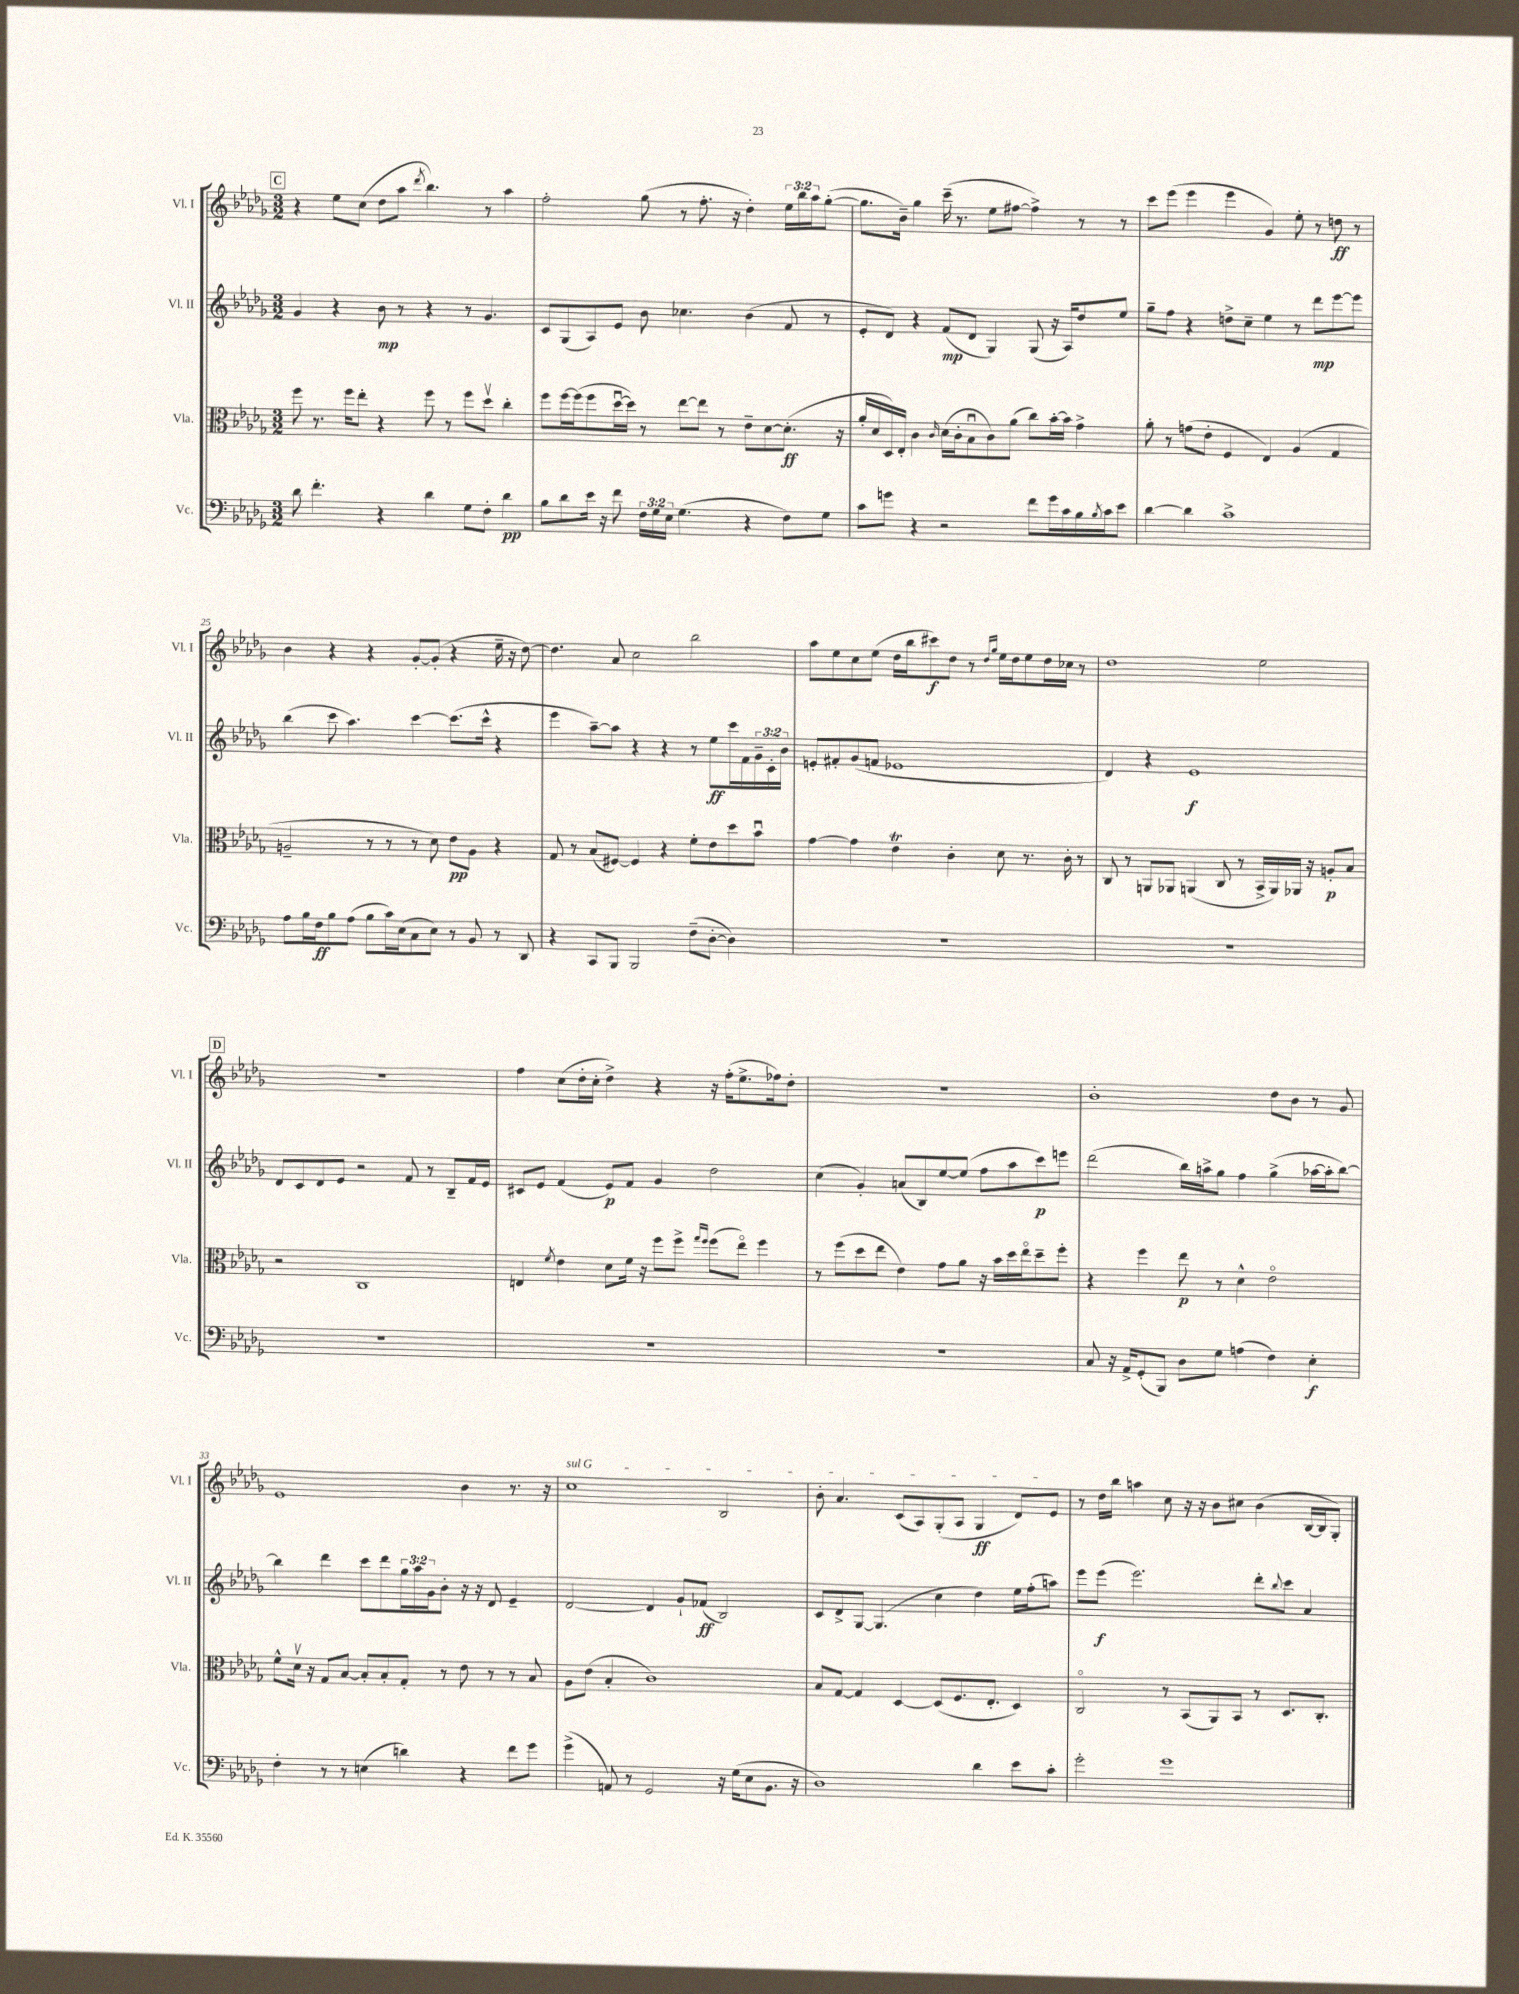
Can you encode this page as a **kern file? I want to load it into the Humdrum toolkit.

**kern	**kern	**kern	**kern
*staff4	*staff3	*staff2	*staff1
*clefF4	*clefC3	*clefG2	*clefG2
*k[b-e-a-d-g-]	*k[b-e-a-d-g-]	*k[b-e-a-d-g-]	*k[b-e-a-d-g-]
*M3/2	*M3/2	*M3/2	*M3/2
8d-	8ff	4g-	4r
4.f'	8.r	.	.
.	.	4r	8ee-
.	16ff	.	.
.	8ee-'	.	(8cc
4r	4r	8b-	8dd-
.	.	8r	8aa-
.	.	.	8qddd-
4d-	8ff	4r	4.bb-)
.	8r	.	.
8G-	8ff	8r	.
8F'	8dd-v	4.g-	8r
4d-	4cc'	.	4aa-
=	=	=	=
8B-	8ff	8c	2ff'
8d-	[16ff	(8G-	.
.	(16ff]	.	.
16e-	8ff	8A-)	.
16r	.	.	.
8f	[16dd-u	8e-	.
.	16dd-])	.	.
24F	8r	8b-	(8gg-
24G-	.	.	.
24E-	.	.	.
(4.G-	[8ee-	4.cc-	8r
.	8ee-]	.	8.ff'
.	8r	.	.
.	.	.	16r
4r	8e-~	(4b-	4dd-')
.	[8d-	.	.
8F)	(8.d-']	8f	24ee-
.	.	.	24bb-
.	.	.	24aa-
8G-	.	8r	([8gg-'
.	16r	.	.
=	=	=	=
8c	16a-'	8e-'	8.gg-]
.	16d-	.	.
8g	16D-)	8d-)	.
.	16E-'	.	16b-~)
4r	4c	4r	4gg-
.	16qqc	.	.
2r	(16d-	(8f	(16ccc~
.	16c'	.	8.r
.	8B-u	8d-	.
.	8c)	4G-)	8ee-
.	(8a-	.	[8ff#
8f	8cc)	(8G-	4ff#^])
16g	[16b-'	16r	.
16c	16b-]	16A-)	.
16B-	4g-^	8dd-	8r
8qB-	.	.	.
16c	.	.	.
8e-	.	8ee-	8r
=	=	=	=
[4d-	8a-'	8gg-~	8ccc
.	8r	8ff	(8eee-
4d-]	(8g	4r	4eee-
.	8e-'	.	.
1c^	4F	8dd^	4eee-
.	.	8cc~	.
.	4E-)	4ee-	4g-)
.	(4A-	8r	8ee-'
.	.	8ddd-	8r
.	4G-	[8eee-	8dd
.	.	8eee-]	8r
=	=	=	=
8A-	2A~	(4bb-	4b-
16B-	.	.	.
16F	.	.	.
8B-	.	8ccc	4r
(8A-	.	4.aa-)	.
8B-	8r	.	4r
16c)	8r	.	.
(16E-	.	.	.
8C	8r	[4ccc	[8g-'
8E-)	8d-)	.	(8g-']
8r	8e-	(8.ccc]	4r
8BB-	8A	.	.
.	.	16ccc^^	.
8r	4r	4r	16ee-~
.	.	.	16r
8DD-	.	.	[8dd-)
=	=	=	=
4r	8G-	4eee-	4.dd-]
.	8r	.	.
8CC	(8B-	[8aa-~)	.
8BBB-	[8F#)	8aa-]	8a-
2BBB-	4F#]	4r	2cc
.	4r	4r	.
(8F~	8f'	8r	2bb-
[8D-'	8e-	8ee-	.
4D-])	8dd-	16ccc	.
.	.	16f	.
.	8b-u	24g-~	.
.	.	24c'	.
.	.	24b-	.
=	=	=	=
1.r	[4g-	8e'	8aa-
.	.	8f#'	8ee-
.	4g-]	(8g-	8cc
.	.	8f	(8ee-
.	4e-	1e-	16dd-
.	.	.	16bb-
.	.	.	8ccc#)
.	4c'	.	8dd-
.	.	.	8r
.	.	.	16qqdd-
.	.	.	16qqgg-
.	8d-	.	16ee-
.	.	.	16dd-
.	8.r	.	8ee-
.	.	.	16dd-
.	16c'	.	16cc-
.	8r	.	8r
=	=	=	=
1.r	8C	4d-)	1dd-
.	8r	.	.
.	8AA	4r	.
.	8AA-	.	.
.	(4AA	1e-	.
.	8C	.	.
.	8r	.	.
.	16BB-^	.	2ee-
.	16AA)	.	.
.	16AA-	.	.
.	16r	.	.
.	8A'	.	.
.	8B-	.	.
=	=	=	=
1.r	2r	8d-	1.r
.	.	8c	.
.	.	8d-	.
.	.	8e-	.
.	1C	2r	.
.	.	8f	.
.	.	8r	.
.	.	8B-~	.
.	.	16f	.
.	.	16e-	.
=	=	=	=
1.r	4E	8c#	4ff
.	.	8e-	.
.	8qf	.	.
.	4e-	(4f	(8cc
.	.	.	16dd-'
.	.	.	16cc'
.	8d-	8e-)	4dd-^)
.	16f	8f	.
.	16r	.	.
.	8ff	4g-	4r
.	8ff^	.	.
.	16qqgg-	.	.
.	16qqff	.	.
.	(8ff	2dd-	16r
.	.	.	(16ff'
.	8ee-o)	.	8.ee-^
.	4ff	.	.
.	.	.	16ff-)
.	.	.	8dd-'
=	=	=	=
1.r	8r	(4cc	1.r
.	(8ff	.	.
.	8dd-	4g-')	.
.	8ee-	.	.
.	4e-)	(8a	.
.	.	8B-)	.
.	8g-	[8ee-	.
.	8a-	(8ee-]	.
.	16r	8ff	.
.	16b-	.	.
.	16dd-	8aa-	.
.	16ee-o	.	.
.	8dd-~	8ccc)	.
.	8ff'	8eee	.
=	=	=	=
8C	4r	(2ddd-	1b-'
16r	.	.	.
16AA-^	.	.	.
(8GG-'	4ff	.	.
8BBB-)	.	.	.
8D-	8ee-	16bb-)	.
.	.	16aa^	.
8G-	8r	8gg-	.
(4A	4d-^^	4ff	.
4F)	2e-o	(4gg-^	8dd-
.	.	.	8b-
4E-'	.	[16aa-	8r
.	.	16aa-']	.
.	.	[8bb-)	8g-
=	=	=	=
4F'	8f^^	4bb-]	1e-
.	16d-v	.	.
.	16r	.	.
8r	8G-	4ddd-	.
8r	[8B-	.	.
(4E	8B-']	8ccc	.
.	8B-'	8ddd-	.
4d)	8G-'	24gg-	.
.	.	24aa-	.
.	.	24g-	.
.	8r	8b-'	.
4r	8e-	16r	4b-
.	.	16r	.
.	8r	8d-	.
8f	8r	4e-~	8.r
8g-	8B-	.	.
.	.	.	16r
=	=	=	=
(4g-^	8A-	[2d-	1cc
.	(8e-	.	.
8AA)	4B-'	.	.
8r	.	.	.
2GG-	1c)	4d-]	.
.	.	8g-`	.
.	.	(8f-	.
16r	.	2B-)	2B-
(16G-	.	.	.
8E-	.	.	.
8.BB-	.	.	.
16r	.	.	.
=	=	=	=
1D-)	8B-	8c	8b-'
.	[8G-	8d-^	4.a-
.	4G-]	[8G-	.
.	.	(4.G-]	.
.	[4D-	.	(8c
.	.	.	8A-)
.	(8D-]	4cc	(8G-'
.	8.F	.	8A-
4d-	.	4dd-)	4G-
.	8.E-'	.	.
8e-	4D-)	16ee-	8d-)
.	.	(16ff'	.
8c'	.	8aa)	8e-
=	=	=	=
2g-'	2Co	8eee-	8r
.	.	(8eee-	16dd-
.	.	.	16bb-
.	.	2.eee-)	4aa
1g-	8r	.	8cc
.	(8BB-	.	16r
.	.	.	16r
.	8AA-)	.	8b-
.	8BB-	.	8cc#
.	8r	8ddd-'	(4b-
.	.	8qqbb-	.
.	8.D-	8ccc	.
.	.	4a-	[16B-
.	8.C'	.	16B-]
.	.	.	8G-')
==	==	==	==
*-	*-	*-	*-
